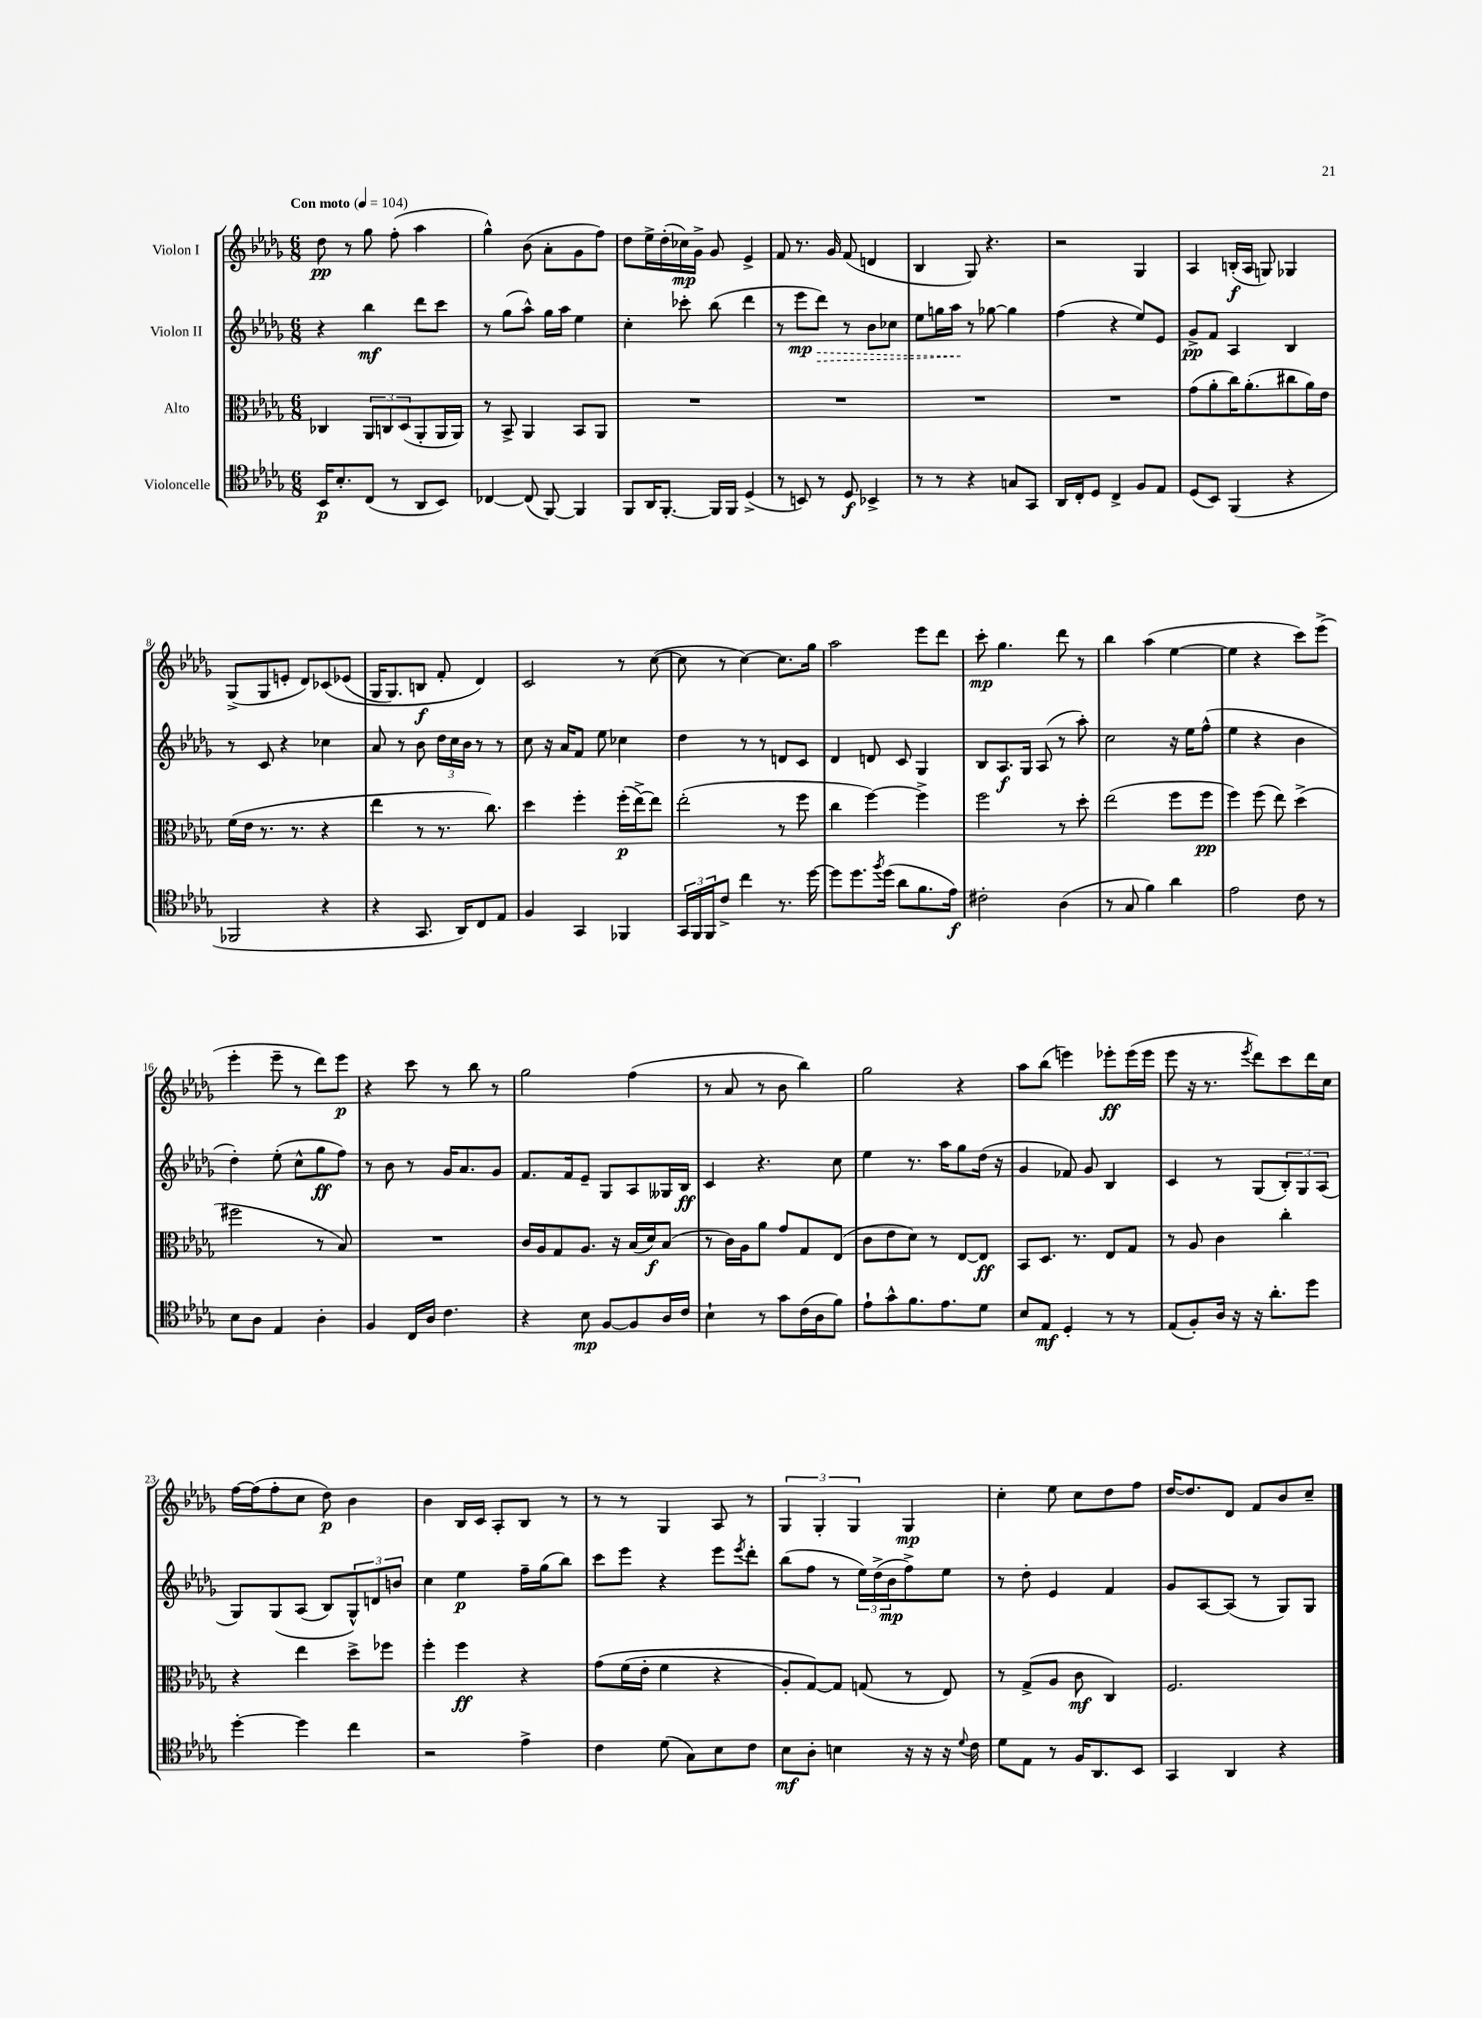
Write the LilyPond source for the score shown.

<<
\new StaffGroup <<
\new Staff = "s0" \with { instrumentName = "Violon I" } {
    \clef treble \key des \major \numericTimeSignature \time 6/8 \tempo "Con moto" 4 = 104
    des''8\pp r8 ges''8 f''8-.( aes''4 |
    ges''4-^) bes'8( aes'8-. ges'8 f''8) |
    des''8 ees''16-> des''16-.( ces''16\mp) ges'16-> ges'8 ees'4-> |
    f'8 r8. ges'16 f'8( d'4 |
    bes4 ges8) r4. |
    r2 ges4 |
    aes4 b16-.\f( aes16 g8) ges4 |
    ges8->( ges8 e'8-. des'8) ces'8\( ees'8( |
    ges16 ges8.) b8\f f'8-. des'4\) |
    c'2 r8 c''8~( |
    c''8 r8 c''4~) c''8. ges''16 |
    aes''2 ees'''8 des'''8 |
    c'''8-.\mp ges''4. des'''8 r8 |
    bes''4 aes''4( ees''4~ |
    ees''4 r4 c'''8) ees'''8->( |
    ees'''4-. ees'''8-- r8 des'''8) ees'''8\p |
    r4 c'''8 r8 bes''8 r8 |
    ges''2 f''4( |
    r8 aes'8 r8 bes'8 bes''4) |
    ges''2 r4 |
    aes''8 bes''8( e'''4) ees'''8-.\ff ees'''16( ees'''16 |
    ees'''8 r16 r8. \acciaccatura { ees'''8 } des'''8) c'''8 des'''16 c''16 |
    f''16~ f''16( f''8-. c''8 des''8\p) bes'4 |
    bes'4 bes16 c'16 aes8-. bes8 r8 |
    r8 r8 ges4 aes8 r8 |
    \tuplet 3/2 { ges4 ges4-. ges4 } ges4\mp |
    c''4-. ees''8 c''8 des''8 f''8 |
    des''16~ des''8. des'8 f'8 bes'8 c''8-- \bar "|." |
}
\new Staff = "s1" \with { instrumentName = "Violon II" } {
    \clef treble \key des \major \numericTimeSignature \time 6/8
    r4 bes''4\mf des'''8 c'''8 |
    r8 ges''8( aes''8-^) ges''16 aes''16 ees''4 |
    c''4-. ces'''8-. bes''8( des'''4 |
    r8 ees'''8\mp \once \override Hairpin.style = #'dashed-line des'''8\>) r8 bes'8 ces''8 |
    ees''8 g''16 aes''16\! r8 ges''8~ ges''4 |
    f''4( r4 ees''8) ees'8 |
    ges'8->\pp f'8 aes4 bes4 |
    r8 c'8 r4 ces''4 |
    aes'8 r8 bes'8 \tuplet 3/2 { des''16 c''16 bes'16 } r8 r8 |
    c''8 r16 aes'16 f'8 ees''8 ces''4 |
    des''4 r8 r8 d'8 c'8 |
    des'4 d'8 c'8 ges4 |
    bes8 aes8.\f ges16 aes8( r8 aes''8-.) |
    c''2 r16 ees''16 f''8-^( |
    ees''4 r4 bes'4 |
    des''4-.) ees''8-.( c''8-^ ges''8\ff f''8) |
    r8 bes'8 r8 ges'16 aes'8. ges'8 |
    f'8. f'16 ees'8-- ges8 aes8 geses16 bes16\ff |
    c'4 r4. c''8 |
    ees''4 r8. aes''16 ges''8 des''16( r16 |
    ges'4 fes'8) ges'8 bes4 |
    c'4 r8 ges8( \tuplet 3/2 { bes8-.) ges8 aes8( } |
    ges8) ges8\( aes8( bes8) \tuplet 3/2 { ges8-^\) d'8 b'8 } |
    c''4 ees''4\p f''16-- ges''16( bes''8) |
    c'''8 ees'''8 r4 ees'''8 \acciaccatura { ees'''8 } des'''8-. |
    bes''8( f''8 r8 \tuplet 3/2 { ees''16) des''16->( bes'16\mp } f''8->) ees''8 |
    r8 des''8-. ees'4 f'4 |
    ges'8 aes8~ aes8( r8 ges8) ges8 \bar "|." |
}
\new Staff = "s2" \with { instrumentName = "Alto" } {
    \clef alto \key des \major \numericTimeSignature \time 6/8
    ces4 \tuplet 3/2 { aes,8 c8 des8( } aes,8-. aes,16 aes,16) |
    r8 bes,8-> aes,4 bes,8 aes,8 |
    R2. |
    R2. |
    R2. |
    R2. |
    ges'8( aes'8-. c''16) aes'8.-.( cis''8 aes'16) ees'16 |
    f'16( ees'16 r8. r8. r4 |
    ees''4 r8 r8. c''8.) |
    des''4 f''4-. f''16-.\p( ees''16~->) ees''8 |
    ees''2-.( r8 f''8 |
    c''4 f''4~) f''4-> |
    f''2 r8 des''8-. |
    ees''2( f''8 f''8\pp |
    f''4) f''8( ees''8) des''4->( |
    fis''2 r8 bes8) |
    R2. |
    c'16 aes16 ges8 aes8. r16 bes16( des'16\f) bes8( |
    r8 c'16) aes16 aes'8 ges'8 ges8 ees8( |
    c'8 ees'8 des'8) r8 ees8~ ees8\ff |
    bes,8 des8. r8. ees8 ges8 |
    r8 aes8 c'4 c''4-. |
    r4 ees''4 des''8-> fes''8 |
    f''4-. f''4\ff r4 |
    ges'8\( f'16( ees'16-. f'4 r4 |
    aes8-.) ges8~\) ges8 g8( r8 ees8) |
    r8 ges8->( aes8 c'8\mf c4) |
    f2. \bar "|." |
}
\new Staff = "s3" \with { instrumentName = "Violoncelle" } {
    \clef tenor \key des \major \numericTimeSignature \time 6/8
    bes,16\p bes8.-. c8( r8 aes,8 bes,8) |
    ces4~ ces8( f,8~) f,4 |
    f,8 aes,16 f,8.~-. f,16 f,16 des4->( |
    r8 b,8) r8 des8\f bes,4-> |
    r8 r8 r4 g8 ges,8 |
    aes,16 c16-. des8 c4-> f8 ees8 |
    des8( bes,8) f,4( r4 |
    fes,2 r4 |
    r4 ges,8. aes,16) c8 ees8 |
    f4 ges,4 fes,4 |
    \tuplet 3/2 { ges,16 f,16 f,16 } c'8-> c''4 r8. des''16~ |
    des''8 des''8. \acciaccatura { f''8 } des''16( aes'8 f'8. ees'16\f) |
    cis'2-. aes4( |
    r8 ges8 f'4) aes'4 |
    ees'2 c'8 r8 |
    bes8 aes8 ees4 aes4-. |
    f4 c16 aes16 c'4. |
    r4 bes8\mp f8~ f8 aes16 c'16 |
    bes4-! r8 ges'8 c'16( aes16 f'8) |
    ees'8-! ges'8-^ f'8. ees'8. des'8 |
    bes8 ees8\mf des4-. r8 r8 |
    ees8( f8-.) aes16 r16 r16 aes'8.-. des''8 |
    des''4~-. des''4 c''4 |
    r2 ees'4-> |
    c'4 des'8( ges8) bes8 c'8 |
    bes8\mf aes8-. b4 r16 r16 r16 \appoggiatura { des'8 } c'16 |
    des'8 ees8 r8 f16 aes,8. bes,8 |
    ges,4 aes,4 r4 \bar "|." |
}
>>
>>
